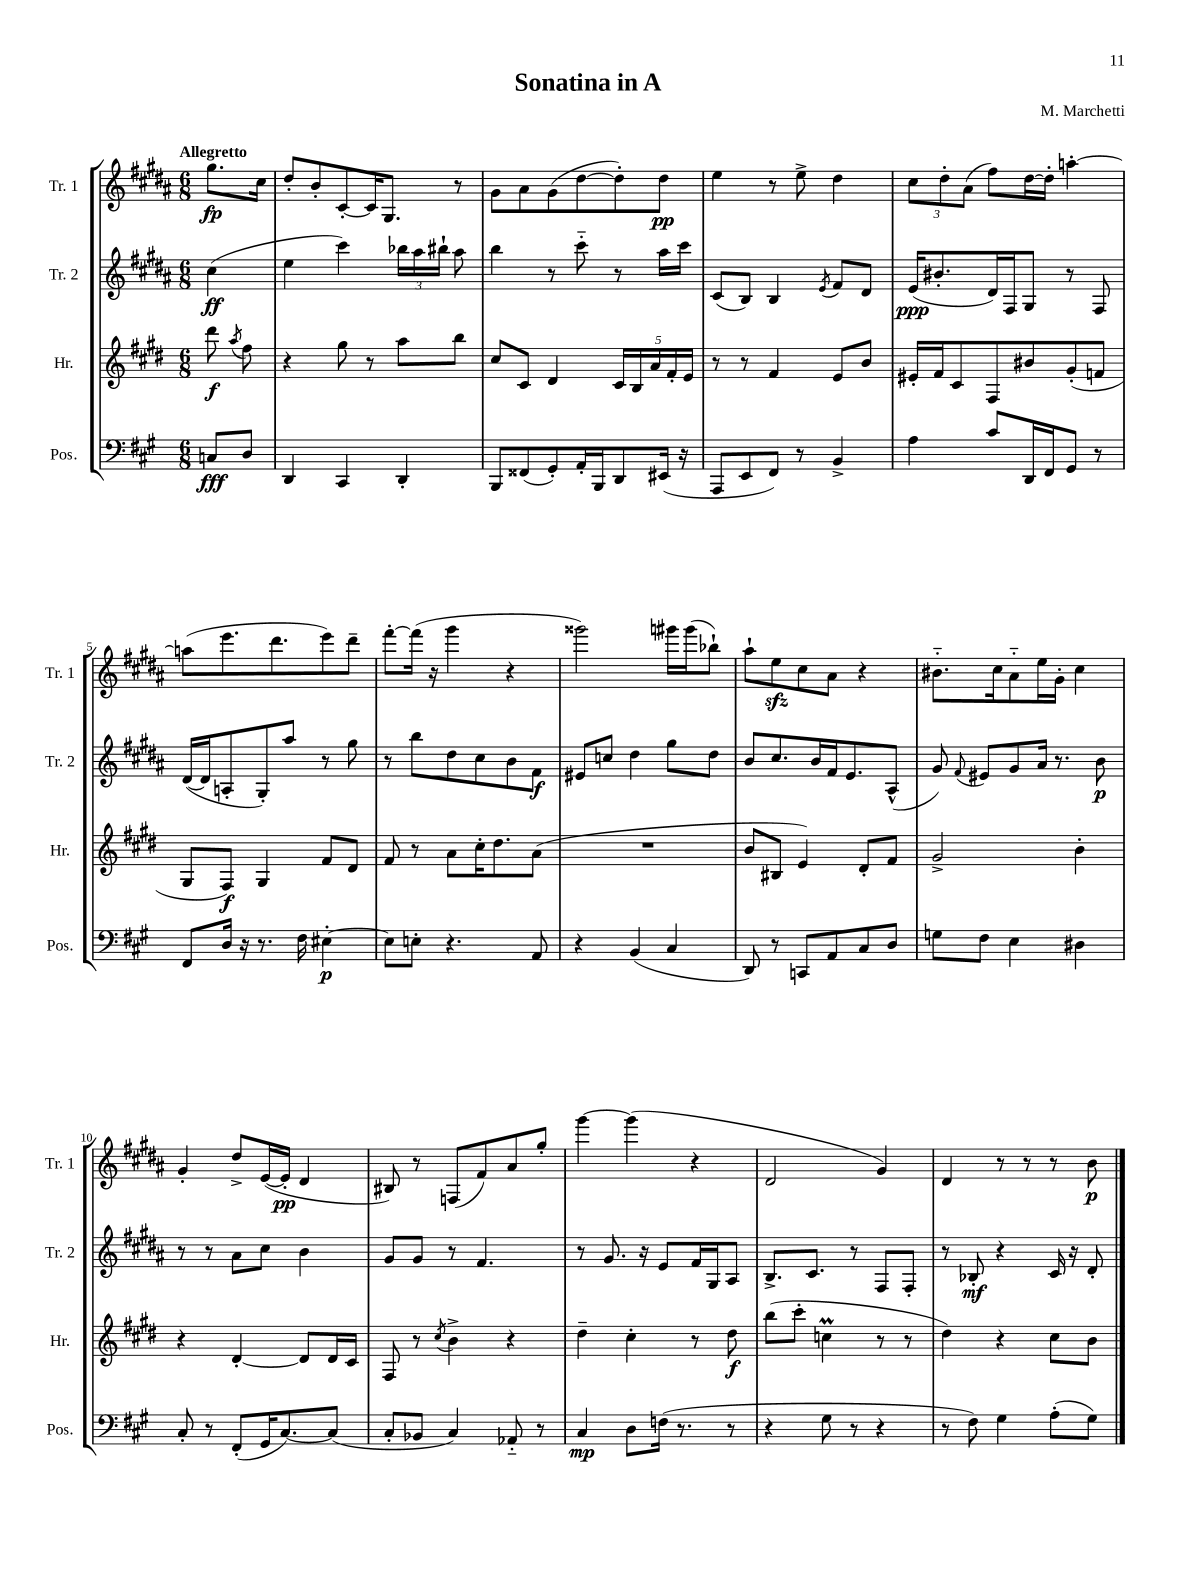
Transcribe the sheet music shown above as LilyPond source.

\header { title = "Sonatina in A" composer = "M. Marchetti" }
<<
\new StaffGroup <<
\new Staff = "s0" \with { instrumentName = "Tr. 1" shortInstrumentName = "Tr. 1" } {
    \clef treble \key b \major \numericTimeSignature \time 6/8 \partial 4 \tempo "Allegretto"
    \autoBeamOff gis''8.[\fp cis''16] |
    dis''8[-. b'8-. cis'8~-. cis'16 gis8.] r8 |
    gis'8[ ais'8 gis'8( dis''8~ dis''8-.) dis''8]\pp |
    e''4 r8 e''8-> dis''4 |
    \tuplet 3/2 { cis''8[ dis''8-. ais'8]( } fis''8[) dis''16~ dis''16]-. a''4~-. |
    a''8[( e'''8. dis'''8. e'''8) dis'''8]-- |
    fis'''8[~-. fis'''16]( r16 gis'''4 r4 |
    gisis'''2) gis'''16[ gis'''16( bes''8]-!) |
    ais''8[-! e''8\sfz cis''8 ais'8] r4 |
    bis'8.[-_ cis''16 ais'8-_ e''16 gis'16]-. cis''4 |
    gis'4-. dis''8[-> e'16~( e'16]-.\pp dis'4 |
    bis8) r8 f8[( fis'8) ais'8 gis''8]-. |
    gis'''4~ gis'''4( r4 |
    dis'2 gis'4) |
    dis'4 r8 r8 r8 b'8\p \bar "|." |
}
\new Staff = "s1" \with { instrumentName = "Tr. 2" shortInstrumentName = "Tr. 2" } {
    \clef treble \key b \major \numericTimeSignature \time 6/8 \partial 4
    \autoBeamOff cis''4\ff( |
    e''4 cis'''4) \tuplet 3/2 { bes''16[ ais''16 bis''16]-! } ais''8 |
    b''4 r8 cis'''8-_ r8 ais''16[ cis'''16] |
    cis'8[( b8]) b4 \acciaccatura { e'8 } fis'8[ dis'8] |
    e'16[\ppp( bis'8.-. dis'16) fis16 gis8] r8 fis8 |
    dis'16[~( dis'16 a8-. gis8-.) ais''8] r8 gis''8 |
    r8 b''8[ dis''8 cis''8 b'8 fis'8]\f |
    eis'8[ c''8] dis''4 gis''8[ dis''8] |
    b'8[ cis''8. b'16 fis'16 e'8. ais8]-^( |
    gis'8) \appoggiatura { fis'8 } eis'8[ gis'8 ais'16] r8. b'8\p |
    r8 r8 ais'8[ cis''8] b'4 |
    gis'8[ gis'8] r8 fis'4. |
    r8 gis'8. r16 e'8[ fis'16 gis16 ais8] |
    b8.[-> cis'8.] r8 fis8[ fis8]-. |
    r8 bes8-.\mf r4 cis'16 r16 dis'8-. \bar "|." |
}
\new Staff = "s2" \with { instrumentName = "Hr." shortInstrumentName = "Hr." } {
    \clef treble \key e \major \numericTimeSignature \time 6/8 \partial 4
    \autoBeamOff dis'''8\f \acciaccatura { a''8 } fis''8 |
    r4 gis''8 r8 a''8[ b''8] |
    cis''8[ cis'8] dis'4 \tuplet 5/4 { cis'16[ b16 a'16 fis'16-. e'16] } |
    r8 r8 fis'4 e'8[ b'8] |
    eis'16[-. fis'16 cis'8 fis8 bis'8 gis'8-.( f'8] |
    gis8[ fis8]\f) gis4 fis'8[ dis'8] |
    fis'8 r8 a'8[ cis''16-. dis''8. a'8]( |
    R2. |
    b'8[ bis8] e'4) dis'8[-. fis'8] |
    gis'2-> b'4-. |
    r4 dis'4~-. dis'8[ dis'16 cis'16] |
    fis8 r8 \acciaccatura { cis''8 } b'4-> r4 |
    dis''4-- cis''4-. r8 dis''8\f |
    b''8[( cis'''8]-. c''4\prall r8 r8 |
    dis''4) r4 cis''8[ b'8] \bar "|." |
}
\new Staff = "s3" \with { instrumentName = "Pos." shortInstrumentName = "Pos." } {
    \clef bass \key a \major \numericTimeSignature \time 6/8 \partial 4
    \autoBeamOff c8[\fff d8] |
    d,4 cis,4 d,4-. |
    b,,8[ fisis,8( gis,8-.) a,16-. b,,16 d,8 eis,16]( r16 |
    a,,8[ e,8 fis,8]) r8 b,4-> |
    a4 cis'8[ d,16 fis,16 gis,8] r8 |
    fis,8[ d16] r16 r8. fis16 eis4~-.\p |
    eis8[ e8]-. r4. a,8 |
    r4 b,4( cis4 |
    d,8) r8 c,8[ a,8 cis8 d8] |
    g8[ fis8] e4 dis4 |
    cis8-. r8 fis,8[-.( gis,16 cis8.~) cis8]( |
    cis8[-. bes,8] cis4) aes,8-_ r8 |
    cis4\mp d8[ f16]( r8. r8 |
    r4 gis8 r8 r4 |
    r8 fis8) gis4 a8[-.( gis8]) \bar "|." |
}
>>
>>
